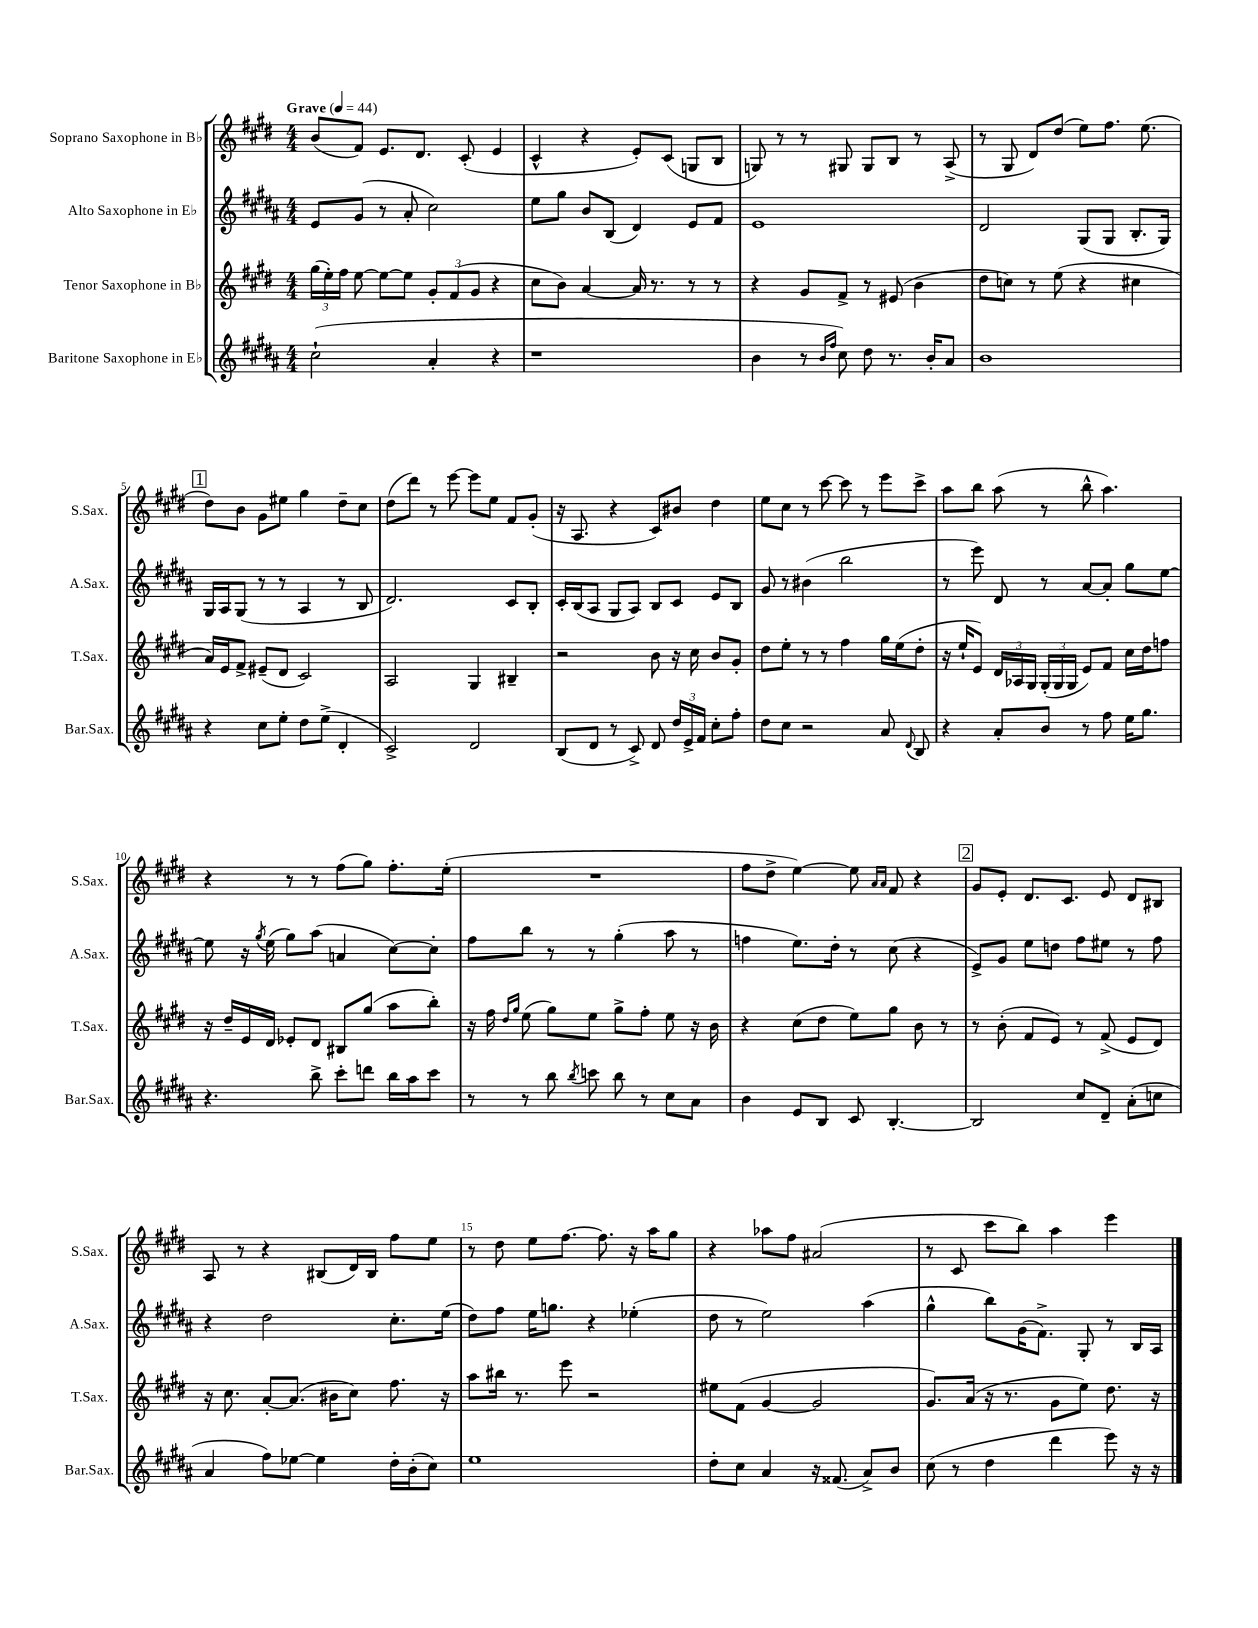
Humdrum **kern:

**kern	**kern	**kern	**kern
*staff4	*staff3	*staff2	*staff1
*clefG2	*clefG2	*clefG2	*clefG2
*k[f#c#g#d#a#]	*k[f#c#g#d#]	*k[f#c#g#d#a#]	*k[f#c#g#d#]
*M4/4	*M4/4	*M4/4	*M4/4
*MM44	*MM44	*MM44	*MM44
(2cc#`\	(24gg#\LL	8e/L	(8b/L
.	24ee'\)	.	.
.	24ff#\JJ	.	.
.	[8ee\	(8g#/J	8f#/J)
.	8ee\_L	8r	8.e/L
.	8ee\]J	8a#'/	.
.	.	.	8.d#/J
4a#'/	12g#'/L	2cc#\)	.
.	(12f#/	.	.
.	.	.	(8c#'/
.	12g#/J	.	.
4r	4r	.	4e/
=	=	=	=
1r	8cc#\L	8ee\L	4c#^^/
.	8b\J)	8gg#\J	.
.	[4a/	8b/L	4r
.	.	(8B/J	.
.	16a/]	4d#/)	8e'/L)
.	8.r	.	.
.	.	.	(8c#/J
.	8r	8e/L	8G/L
.	8r	8f#/J	8B/J
=	=	=	=
4b\	4r	1e	8G/)
.	.	.	8r
8r	8g#/L	.	8r
16qqb/LL	.	.	.
16qqff#/JJ	.	.	.
8cc#\)	8f#^/J	.	8G#/
8dd#\	8r	.	8G#/L
8.r	(8e#/	.	8B/J
.	4b\	.	8r
16b'/LK	.	.	.
8a#/J	.	.	(8A^/
=	=	=	=
1b	8dd#\L	2d#/	8r
.	8cc\J)	.	8G#/
.	8r	.	8d#/L)
.	(8ee\	.	(8dd#/J
.	4r	(8G#/L	8ee\L)
.	.	8G#/J	8.ff#\J
.	4cc#\	8.B'/L	.
.	.	.	(8.ee\
.	.	16G#/Jk)	.
=	=	=	=
4r	16a/LL)	16G#/LL	8dd#\L)
.	16e/J	16A#/J	.
.	8f#^/J	(8G#/J	8b\J
8cc#\L	(8e#~/L	8r	8g#\L
8ee'\J	8d#/J	8r	8ee#\J
8dd#\L	2c#/)	4A#/	4gg#\
(8ee^\J	.	.	.
4d#'/	.	8r	8dd#~\L
.	.	8B/	8cc#\J
=	=	=	=
2c#^/)	2A/	2.d#/)	(8dd#\L
.	.	.	8ddd#\J)
.	.	.	8r
.	.	.	[8eee\
2d#/	4G#/	.	8eee\]L
.	.	.	8ee\J
.	4B#~/	8c#/L	8f#/L
.	.	8B'/J	(8g#'/J
=	=	=	=
(8B/L	2r	16c#'/LL	16r
.	.	(16B/J	8.A/
8d#/J	.	8A#/J	.
8r	.	8G#/L	4r
8c#^/)	.	8A#/J)	.
8d#/	8b\	8B/L	8c#/L)
24dd#/LL	16r	8c#/J	8b#/J
24e^/	.	.	.
.	16cc#\	.	.
24f#/JJ	.	.	.
8cc#'\L	8b/L	8e/L	4dd#\
8ff#'\J	8g#'/J	8B/J	.
=	=	=	=
8dd#\L	8dd#\L	8g#/	8ee\L
8cc#\J	8ee'\J	8r	8cc#\J
2r	8r	(4b#\	8r
.	8r	.	[8ccc#\
.	4ff#\	2bb\	8ccc#\]
.	.	.	8r
8a#/	16gg#\LL	.	8eee\L
.	(16ee\J	.	.
8qqd#/	.	.	.
8B/	8dd#'\J	.	8ccc#^\J
=	=	=	=
4r	16r	8r	8aa\L
.	16ee`/LK	.	.
.	8e/J)	8eee\)	8bb\J
8a#'/L	24d#/LL	8d#/	(8aa\
.	24A-/	.	.
.	24G#/JJ	.	.
8b/J	(24G#'/LL	8r	8r
.	24G#/	.	.
.	24G#/JJ	.	.
8r	8e/L)	[8a#/L	8bb^^\
8ff#\	8f#/J	8a#'/]J	4.aa\)
16ee\LK	16cc#\LL	8gg#\L	.
8.gg#\J	16dd#\J	.	.
.	8ff\J	[8ee\J	.
=	=	=	=
4.r	16r	8ee\]	4r
.	16dd#~/LL	.	.
.	16e/	16r	.
.	.	8qgg#/	.
.	16d#/JJ	(16ee\	.
.	8e-'/L	8gg#\L)	8r
8bb^\	8d#/J	(8aa#\J	8r
8ccc#'\L	8B#/L	4a/	(8ff#\L
8ddd\J	(8gg#/J	.	8gg#\J)
16bb\LL	8aa\L	[8cc#\L)	8.ff#'\L
16aa#\J	.	.	.
8ccc#\J	8bb'\J)	8cc#'\]J	.
.	.	.	(16ee'\Jk
=	=	=	=
8r	16r	8ff#\L	1r
.	16ff#\	.	.
.	16qqdd#/LL	.	.
.	16qqgg#/JJ	.	.
8r	(8ee\	8bb\J	.
8bb\	8gg#\L)	8r	.
8qbb/	.	.	.
8ccc\	8ee\J	8r	.
8bb\	8gg#^\L	(4gg#'\	.
8r	8ff#'\J	.	.
8cc#\L	8ee\	8aa#\	.
8a#\J	16r	8r	.
.	16b\	.	.
=	=	=	=
4b\	4r	4ff\	8ff#\L
.	.	.	8dd#^\J
8e/L	(8cc#\L	8.ee\L)	[4ee\)
8B/J	8dd#\J	.	.
.	.	16dd#'\Jk	.
8c#/	8ee\L)	8r	8ee\]
.	.	.	16qqa/LL
.	.	.	16qqa/JJ
[4.B'/	8gg#\J	(8cc#\	8f#/
.	8b\	4r	4r
.	8r	.	.
=	=	=	=
2B/]	8r	8e^/L)	8g#/L
.	(8b'\	8g#/J	8e'/J
.	8f#/L	8ee\L	8.d#/L
.	8e/J)	8dd\J	.
.	.	.	8.c#/J
8cc#/L	8r	8ff#\L	.
8d#~/J	(8f#^/	8ee#\J	8e/
(8a#'\L	8e/L	8r	8d#/L
8cc\J	8d#/J)	8ff#\	8B#/J
=	=	=	=
4a#/	16r	4r	8A/
.	8.cc#\	.	.
.	.	.	8r
8ff#\L)	[8a'/L	2dd#\	4r
[8ee-\J	(8.a/]J	.	.
4ee-\]	.	.	(8B#/L
.	16b#\LK	.	.
.	8cc#\J)	.	16d#/L)
.	.	.	16B#/JJ
16dd#'\LL	8.ff#\	8.cc#'\L	8ff#\L
(16b'\J	.	.	.
8cc#\J)	.	.	8ee\J
.	16r	(16ee\Jk	.
=	=	=	=
1ee	8aa\L	8dd#\L)	8r
.	16bb#\Jk	8ff#\J	8dd#\
.	8.r	.	.
.	.	16ee\LK	8ee\L
.	.	8.gg\J	.
.	8eee\	.	[8.ff#\J
.	2r	4r	.
.	.	.	8.ff#\]
.	.	(4ee-'\	16r
.	.	.	16aa\LK
.	.	.	8gg#\J
=	=	=	=
8dd#'\L	8ee#\L	8dd#\	4r
8cc#\J	(8f#\J	8r	.
4a#/	[4g#/	2ee\)	8aa-\L
.	.	.	8ff#\J
16r	2g#/]	.	(2a#/
(8.f##/	.	.	.
8a#^/L)	.	(4aa#\	.
8b/J	.	.	.
=	=	=	=
(8cc#\	8.g#/L)	4gg#^^\	8r
8r	.	.	8c#/
.	(16a/Jk	.	.
4dd#\	16r	8bb\L)	8ccc#\L
.	8.r	.	.
.	.	(16g#\K	8bb\J)
.	.	8.f#^\J)	.
4ddd#\	8g#\L	.	4aa\
.	8ee\J)	8G#'/	.
8eee\)	8.dd#\	8r	4eee\
16r	.	16B/LL	.
16r	16r	16A#/JJ	.
==	==	==	==
*-	*-	*-	*-
